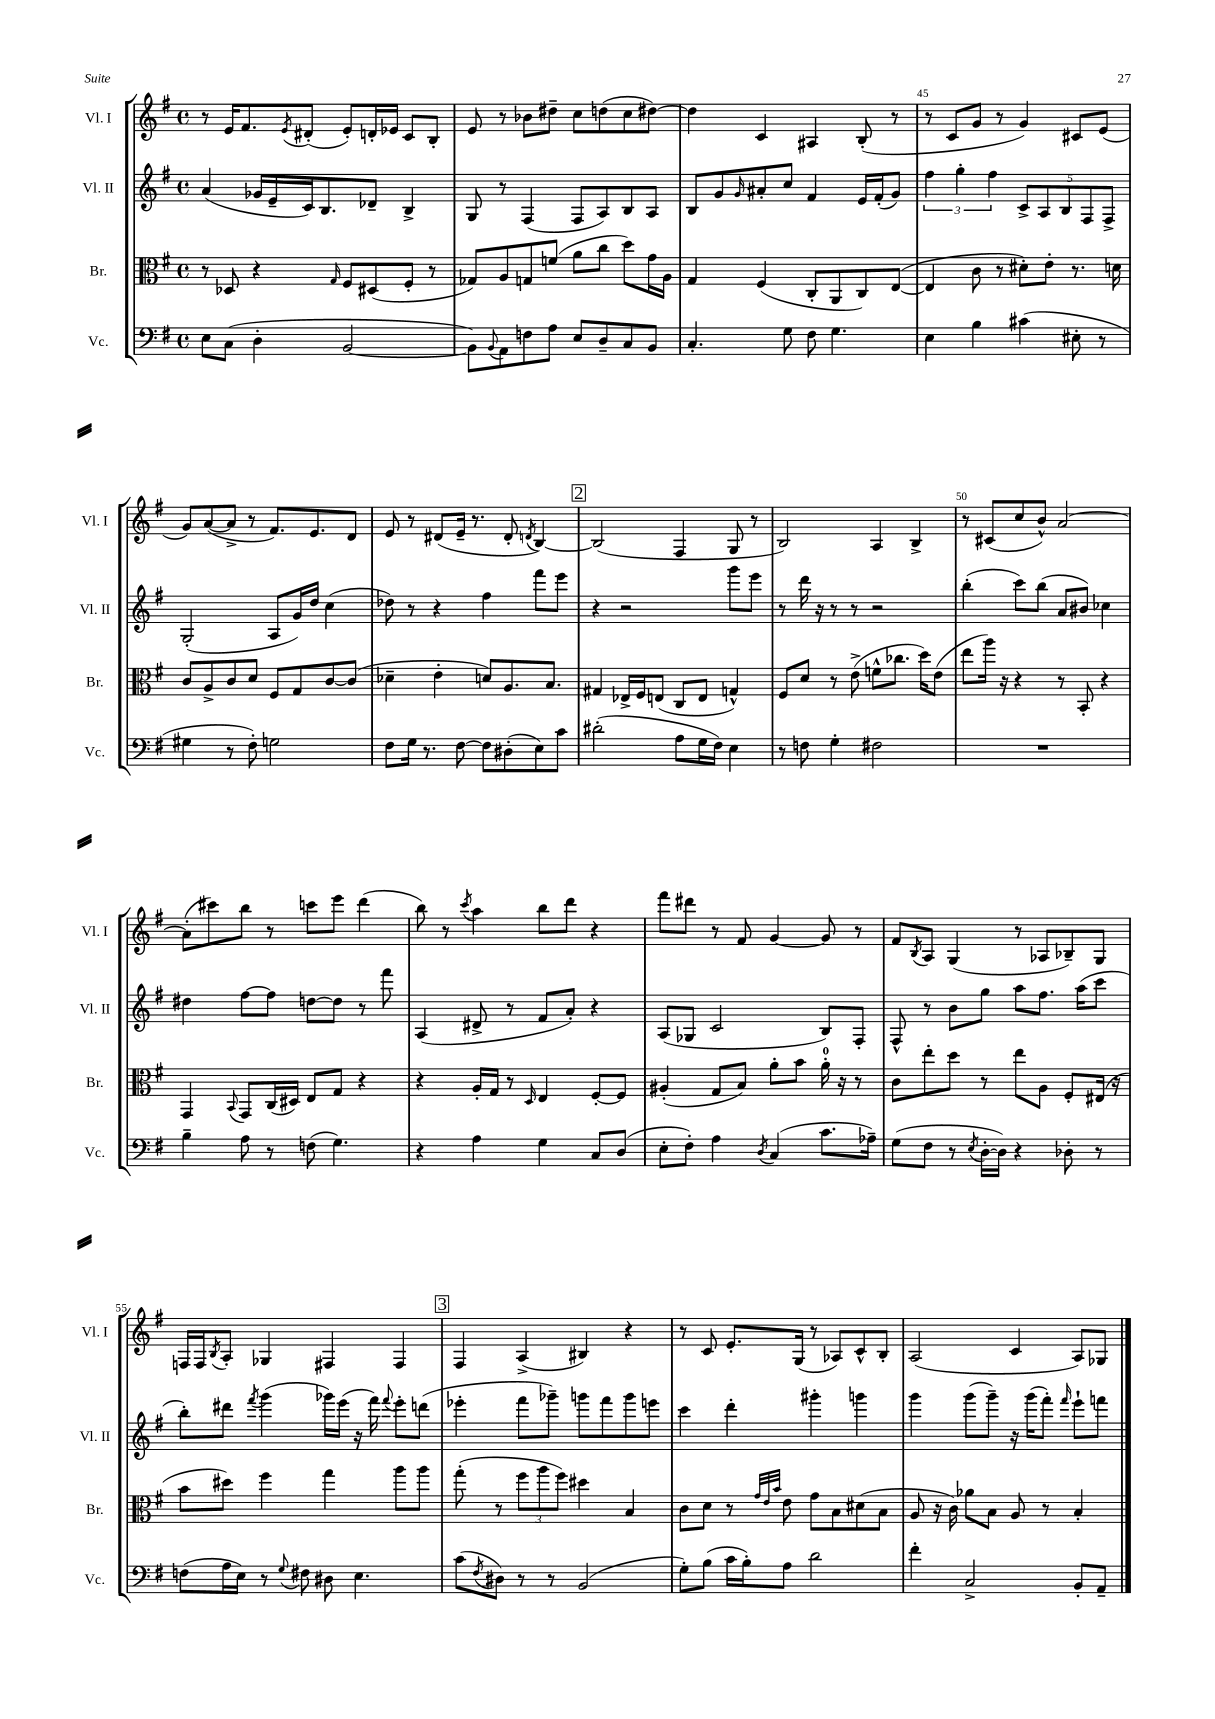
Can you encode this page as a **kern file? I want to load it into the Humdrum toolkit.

**kern	**kern	**kern	**kern
*part4	*part3	*part2	*part1
*staff4	*staff3	*staff2	*staff1
*I"Vc.	*I"Br.	*I"Vl. II	*I"Vl. I
*I'Vc.	*I'Br.	*I'Vl. II	*I'Vl. I
*clefF4	*clefC3	*clefG2	*clefG2
*k[f#]	*k[f#]	*k[f#]	*k[f#]
*M4/4	*M4/4	*M4/4	*M4/4
*met(c)	*met(c)	*met(c)	*met(c)
=42	=42	=42	=42
8E\L	8r	(4a/	8r
(8C\J	8D-X/	.	16e/KL
.	.	.	8.f#/
4D'\	4r	16g-X/LL	.
.	.	16e~/	.
.	.	.	8qe/
.	.	16c/J)	(8d#X'/J
.	.	8.B/	.
.	16qqG/	.	.
[2BB/	8F#/L	.	8e'/L)
.	(8D#X/	8d-X~/J	16dn'/L
.	.	.	16e-X/JJ
.	8F#'/J	4B^/	8c/L
.	8r	.	8B'/J
=43	=43	=43	=43
8BB\L])	8G-X/L)	8G/	8e/
8qqBB/	.	.	.
8AA\	8A/	8r	8r
8Fn\	8Gn/	(4F#/	8b-X\L
8A\J	(8fn/J	.	8dd#X~\J
8E/L	8a\L	8F#/L	8cc\L
8D~/	8cc\J	8A/)	(8ddn\
8C/	8dd\L)	8B/	8cc\
8BB/J	16g\L	8A/J	[8dd#X\J)
.	16A\JJ	.	.
=44	=44	=44	=44
4.C'/	4G/	8B/L	4dd#\]
.	.	8g/	.
.	.	16qqg/	.
.	(4F#/	8a#X'/	4c/
8G\	.	8cc/J	.
8F#\	8C'/L	4f#/	4A#X/
4.G\	8AA/	.	.
.	8C/)	16e/LL	(8B'/
.	.	(16f#'/J	.
.	([8E/J	8g/J)	8r
=45	=45	=45	=45
4E\	4E/]	6ff#\	8r
.	.	.	8c/L
.	.	6gg'\	.
4B\	8c\	.	8g/J
.	.	6ff#\	.
.	8r	.	8r
(4c#X\	8d#X'\L)	10c^/L	4g/)
.	.	10A/	.
.	8e'\J	.	.
.	.	10B/	.
8E#X'\	8.r	.	8c#X/L
.	.	10F#/	.
8r	.	.	(8e/J
.	.	10F#^/J	.
.	16dn\	.	.
!!LO:LB:g=z
=46	=46	=46	=46
4G#X\	8c/L	(2G'/	8g/L)
.	8A^/	.	([8a/
8r	8c/	.	8a^/J]
8F#'\)	8d/J	.	8r
2Gn\	8F#/L	8A/L	8.f#/L)
.	8G/	16g/L)	.
.	.	16dd/JJ	8.e/
.	[8c/	(4cc\	.
.	(8c/J]	.	8d/J
=47	=47	=47	=47
8F#\L	4d-X~\	8dd-X\)	8e/
16G\Jk	.	8r	8r
8.r	.	.	.
.	4e'\	4r	(8d#X/L
[8F#\	.	.	16e~/Jk
.	.	.	8.r
8F#\L]	8dn/L)	4ff#\	.
(8D#X'\	8.A/	.	8d#'/
.	.	.	8qdn/
8E\)	.	8fff#\L	[4B/)
.	8.B/J	.	.
8c\J	.	8eee\J	.
!!LO:REH:place=s1:t=2
=48	=48	=48	=48
(2d#X'\	4G#X/	4r	(2B/]
.	16E-X^/LL	2r	.
.	16F#/J	.	.
.	(8En/J	.	.
8A\L	8C/L	.	4F#/
16G\L	8E/J	.	.
16F#\JJ)	.	.	.
4E\	4Gn^^/)	8ggg\L	8G/
.	.	8eee\J	8r
=49	=49	=49	=49
8r	8F#/L	8r	2B/)
8Fn\	8d/J	16ddd\	.
.	.	16r	.
4G'\	8r	8r	.
.	(8e^\	8r	.
2F#X\	8fn^^\L	2r	4A/
.	8.cc-X\J	.	.
.	.	.	4B^/
.	16dd\KL)	.	.
.	(8e\J	.	.
=50	=50	=50	=50
1r	8ee\L	(4bb'\	8r
.	16aa\Jk)	.	(8c#X/L
.	16r	.	.
.	4r	8ccc\L)	8cc/
.	.	(8bb\J	8b^^/J)
.	8r	8a/L	[2a/
.	8BB'/	8b#X/J)	.
.	4r	4cc-X\	.
!!LO:LB:g=z
=51	=51	=51	=51
4B~\	4GG/	4dd#X\	(8a'\L]
.	.	.	8ccc#X\)
.	8qqBB/	.	.
8A\	8GG/L	[8ff#\L	8bb\J
8r	(16C/L	8ff#\J]	8r
.	16D#X/JJ)	.	.
(8Fn\	8E/L	[8ddn\L	8cccn\L
4.G\)	8G/J	8dd\J]	8eee\J
.	4r	8r	(4ddd\
.	.	8fff#\	.
=52	=52	=52	=52
4r	4r	(4A/	8bb\)
.	.	.	8r
.	.	.	8qccc/
4A\	16A'/LL	8d#X^/	4aa\
.	16G/JJ	.	.
.	8r	8r	.
.	16qqD/	.	.
4G\	4E/	8f#/L	8bb\L
.	.	8a'/J)	8ddd\J
8C/L	[8F#'/L	4r	4r
(8D/J	8F#/J]	.	.
=53	=53	=53	=53
8E'\L	(4A#X'/	(8A/L	8fff#\L
8F#'\J)	.	8G-X/J	8ddd#X\J
4A\	8G/L	2c/	8r
.	8B/J)	.	8f#/
8qD/	.	.	.
(4C/	8a'\L	.	[4g/
.	8b\J	.	.
8.c\L	16a'\	8B/L)	8g/]
.	16r	.	.
.	8r	8F#'/J	8r
16A-X~\Jk)	.	.	.
=54	=54	=54	=54
(8G\L	8c\L	8F#^^/	8f#/L
.	.	.	8qB/
8F#\J	8ee'\	8r	8A/J
8r	8dd\J	8b\L	(4G/
8qE/	.	.	.
[16D'\LL	8r	8gg\J	.
16D\JJ])	.	.	.
4r	8ee\L	8aa\L	8r
.	8A\J	8.ff#\J	8A-X/L
8D-X'\	8F#'/L	.	8B-X~/)
.	.	(16aa\KL	.
8r	(16E#X/Jk	8ccc\J	8G/J
.	16r	.	.
!!LO:LB:g=z
=55	=55	=55	=55
(8Fn\L	8b\L	8bb'\L)	16Fn/LL
.	.	.	16F/J
.	.	.	8qB/
16A\L	8dd#X\J)	8ddd#X\J	8A'/J
16E\JJ)	.	.	.
.	.	8qfff#/	.
8r	4ff#\	(4ggg\	4G-X/
8qqG/	.	.	.
8F#X\	.	.	.
8D#X\	4gg\	16ggg-X\LL)	4F#X/
.	.	(16eee\JJ	.
4.E\	.	16r	.
.	.	16fff#\)	.
.	.	8qqfff#/	.
.	8aa\L	8eee'\L	4F#/
.	8aa\J	(8dddn\J	.
!!LO:REH:place=s1:t=3
=56	=56	=56	=56
(8c\L	(8gg'\	4eee-X'\	4F#/
8qF#/	.	.	.
8D#X\J)	8r	.	.
8r	12ff#\L	8fff#\L	(4A^/
.	12aa\	.	.
8r	.	8ggg-X~\J)	.
.	12ff#\J)	.	.
(2BB/	4dd#X\	8gggn\L	4B#X/)
.	.	8fff#\	.
.	4B/	8ggg\	4r
.	.	8eeen\J	.
=57	=57	=57	=57
8G'\L)	8c\L	4ccc\	8r
(8B\J	8d\J	.	8c/
16c\LL	8r	4ddd'\	8.e'/L
16B'\J)	.	.	.
.	32qqg/LLL	.	.
.	32qqe/	.	.
.	32qqb/JJJ	.	.
8A\J	8e\	.	.
.	.	.	(16G/Jk
2d\	8g\L	4ggg#X'\	8r
.	8B\	.	8A-X/L)
.	(8d#X\	4gggn\	8c^^/
.	8B\J	.	8B'/J
=58	=58	=58	=58
4f#'\	8A/	4ggg\	(2A/
.	16r	.	.
.	16c\)	.	.
2C^/	8a-X\L	(8ggg\L	.
.	8B\J	8ggg~\J)	.
.	8A/	16r	4c/
.	.	(16ggg\KL	.
.	8r	8fff#'\J)	.
.	.	16qqfff#/	.
8BB'/L	4B'/	8eee`\L	8A/L)
8AA~/J	.	8fffn\J	8G-X/J
==	==	==	==
*-	*-	*-	*-
